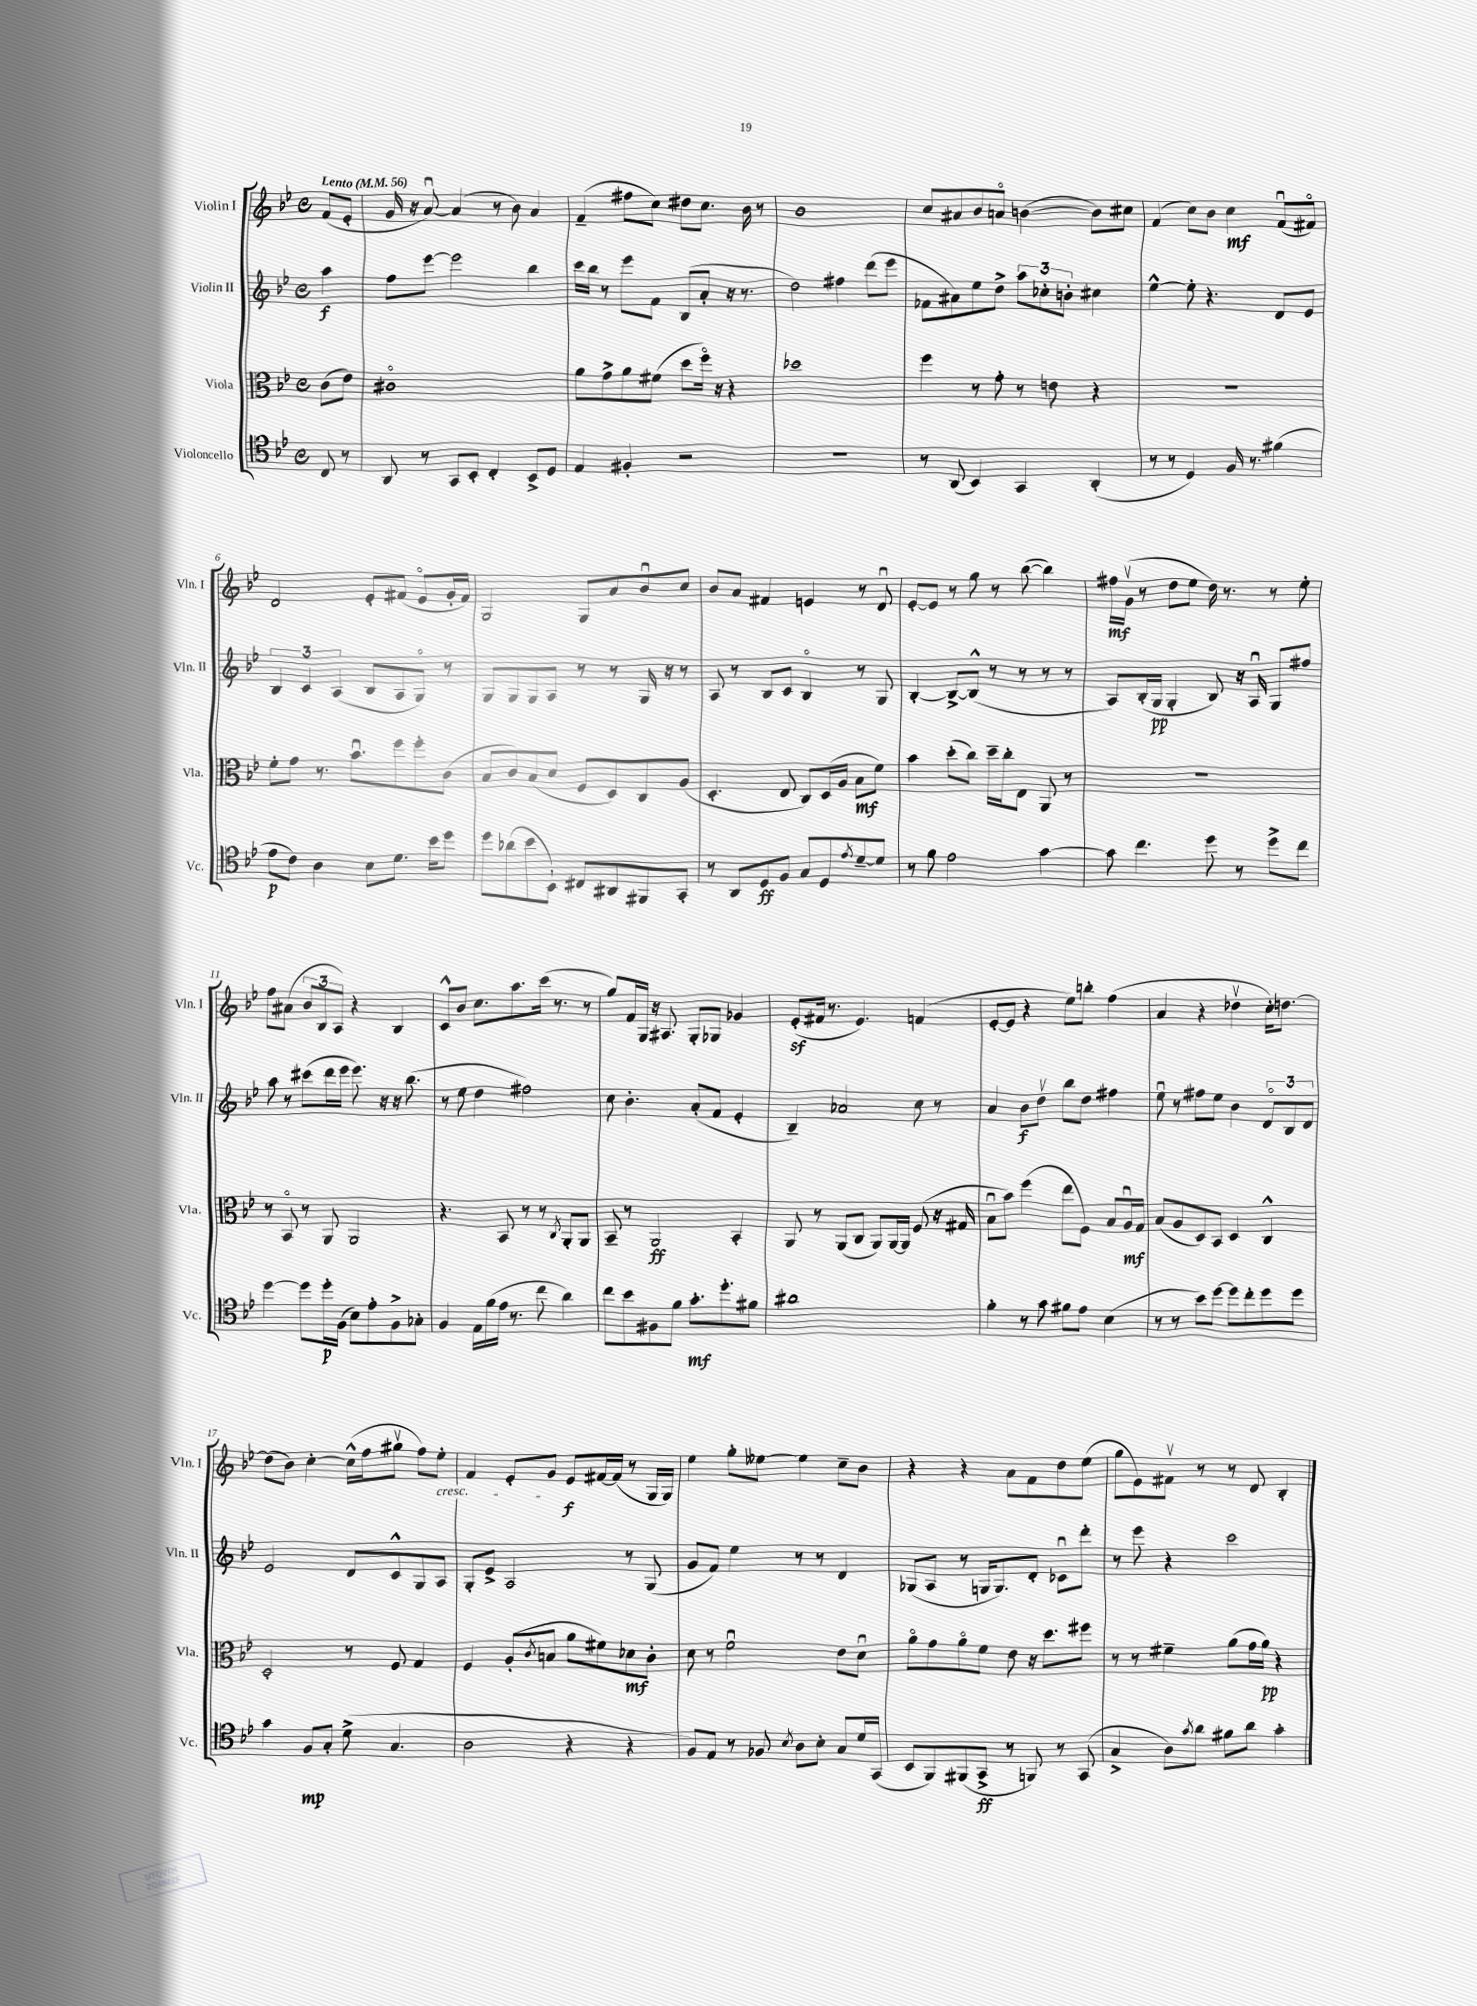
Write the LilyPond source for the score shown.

<<
\new StaffGroup <<
\new Staff = "s0" \with { instrumentName = "Violin I" shortInstrumentName = "Vln. I" } {
    \clef treble \key bes \major \defaultTimeSignature \time 4/4 \partial 4 \tempo "Lento" 4 = 56
    f'8( ees'8-. |
    g'16 r16 a'8~\downbow) a'4( r8 bes'8) a'4 |
    f'4--( fis''8 c''8) dis''8 c''8. bes'16 r8 |
    bes'1 |
    c''8 ais'8 bes'8 a'8\flageolet b'4~( b'8) cis''8 |
    f'4( c''8) bes'8 c''4\mf f'8\downbow( fis'8\flageolet) |
    d'2 ees'8-. fis'8( ees'8\flageolet g'16-. fis'16) |
    g2 g8 a'8 bes'8\downbow c''8 |
    bes'8 a'8 fis'4 e'4 r8 d'8\downbow |
    ees'8~-. ees'8 r8 g''8 r8 bes''8~( bes''4) |
    fis''16\mf g'16\upbow( r8 d''8 ees''8 d''16) r8. r8 ees''8-. |
    f''8 ais'8( \tuplet 3/2 { bes'8 bes8 a8) } r4 bes4 |
    c'8-^ bes'8 c''8. a''8. c'''16( r8. r8 |
    g''8) f'16 g16 r16 ais8. g8-. ges8 ges'4 |
    ees'8-.\sf( fis'16 r8. ees'4.) f'4( |
    ees'8~-. ees'8 r4 ees''8) b''8-. f''4( |
    a'4 r4 des''4\upbow c''16-.) d''8.~ |
    d''8( bes'8) c''4~-. c''16-^( f''16 gis''8\upbow f''8) ees''8-.\cresc |
    f'4 ees'8-. g'8\! ees'8\f fis'16~ fis'16( r8 g16 g16) |
    ees''4 g''8-. eeses''8~ eeses''4 c''8-- bes'8 |
    r4 r4 a'8 f'8 d''8 ees''8( |
    g''8 ees'8) fis'8\upbow r8 r8 d'8 bes4-. \bar "|." |
}
\new Staff = "s1" \with { instrumentName = "Violin II" shortInstrumentName = "Vln. II" } {
    \clef treble \key bes \major \defaultTimeSignature \time 4/4 \partial 4
    a''4\f |
    f''8 ees'''8~ ees'''2 bes''4 |
    c'''16 bes''16 r8 ees'''8 f'8 bes8( a'8-. r16 r8. |
    d''2) fis''4 d'''8( ees'''8 |
    fes'8 ais'8) ees''8 d''8-> \tuplet 3/2 { a''8 ces''8-. b'8-. } cis''4 |
    ees''4~-^ ees''8-. r4. d'8 ees'8 |
    \tuplet 3/2 { bes4 c'4 a4( } bes8 a8 g8\flageolet) r8 |
    g8 g8 g8 a8 r8 r8 g16 r16 r8 |
    a8 r8 bes8 c'8 bes4\flageolet r8 g8 |
    bes4~-. bes8~-> bes8-^( r8 r8 r8 r8 |
    a8) bes16-.( g16\pp g4-. bes8) r16 a16\downbow g8 fis''8 |
    a''8 r8 cis'''8( d'''16 ees'''16 ees'''8.) r16 r16 bes''8.( |
    r8 ees''8 d''4 fis''2) |
    c''8 bes'4.-. a'8-.( f'8 ees'4-. |
    bes4--) aes'2 c''8 r8 |
    a'4 bes'8\f d''8\upbow bes''8 d''8 fis''4 |
    ees''8\downbow r8 fis''8 ees''8 bes'4 \tuplet 3/2 { d'8\flageolet bes8 d'8 } |
    ees'2 d'8 c'8-^ g8 a8 |
    g8-. ees'8-> a2 r8 g8( |
    g'8 f'8) ees''4 r8 r8 d'4 |
    ges8( a8 r8 g16 g8.) d'8-. ces'8\downbow d'''8-. |
    r8 ees'''8 r4 c'''2 \bar "|." |
}
\new Staff = "s2" \with { instrumentName = "Viola" shortInstrumentName = "Vla." } {
    \clef alto \key bes \major \defaultTimeSignature \time 4/4 \partial 4
    c'8( ees'8) |
    cis'1\flageolet |
    a'8 g'8-> a'8 fis'8( d''8 f''16\flageolet) r16 r4 |
    des''1 |
    f''4 r8 g'8-. r8 e'8 r4 |
    R1 |
    f'8-. g'8 r8. bes'8.\downbow f''8 f''8-. c'8( |
    bes8 c'8) bes8( d'8 f8 d8) c8 a8( |
    d4.-. ees8 c8) d16( a16 bes8\mf f'8) |
    bes'4 d''8-.( c''8) d''16-- c''16-. ees8 a,8 r8 |
    R1 |
    r8 bes,8\flageolet r8 a,8 a,2 |
    r4. bes,8 r8 r8 \acciaccatura { c8 } a,8-. a,8 |
    bes,8-- r8 a,2\ff bes,4-. |
    a,8 r8 a,8( c8 a,8) a,16~ a,16 f8( r16 gis16 |
    bes8\downbow bes'8) f''4( ees''8 f8) bes8 a16\downbow\mf g16 |
    bes8( a8 d8) bes,8 d4 c4-^ |
    d2-. r8 f8 g4 |
    f4 a8-.( \acciaccatura { c'8 } b8 a'8 fis'8) des'8\mf c'8-. |
    d'8 r8 f'2\downbow ees'8 d'8\downbow |
    a'8\flageolet g'8 a'8\flageolet f'8 ees'8 r16 d''8. fis''8 |
    r8 r8 fis'4-- a'8( g'16 a'16\pp) r4 \bar "|." |
}
\new Staff = "s3" \with { instrumentName = "Violoncello" shortInstrumentName = "Vc." } {
    \clef tenor \key bes \major \defaultTimeSignature \time 4/4 \partial 4
    c8 r8 |
    a,8 r8 g,8 bes,8-. c4-. bes,8-> d8 |
    ees4 fis4-. r2 |
    R1 |
    r8 a,8( bes,4) g,4 a,4-.( |
    r8 r8 d4) f16 r8. fis'4( |
    ees'8\p c'8) a4 bes8 d'8. bes'16 d''8 |
    d''8 aes'8( bes'8 bes,8-!) cis8 ais,8 fis,8 g,8-. |
    r8 a,8 d8\ff f8 g8 d8 \acciaccatura { ees'8 } d'8~-- d'8 |
    r8 f'8 ees'2 g'4~ |
    g'8 c''4. d''8 r8 d''8-> c''8 |
    d''4~ d''8 d''16-.\p f16( bes8) ees'8-. f8-> ges8-. |
    f4 ees16 f'16( ees'16 r8. c''8 a'4) |
    c''8 bes'8 fis8 f'8 g'8.-.\mf d''8.-. fis'8 |
    ais'1 |
    f'4-. r8 g'8 fis'8 ees'8 bes4( |
    r8 r8 bes'8) d''8~ d''8 c''8-. d''8 d''8 |
    g'4 f8\mp g8-. d'8->( g4. |
    a2 r4 r4 |
    f8) ees8 r8 fes8 \acciaccatura { bes8 } a8 bes8-. g8 d'16 g,16( |
    bes,8 f,8) fis,8( g,8->\ff r8 f,8) r8 g,8( |
    g4-> a8) \acciaccatura { g'8 } a'8 fis'8 a'8 g'4-. \bar "|." |
}
>>
>>
